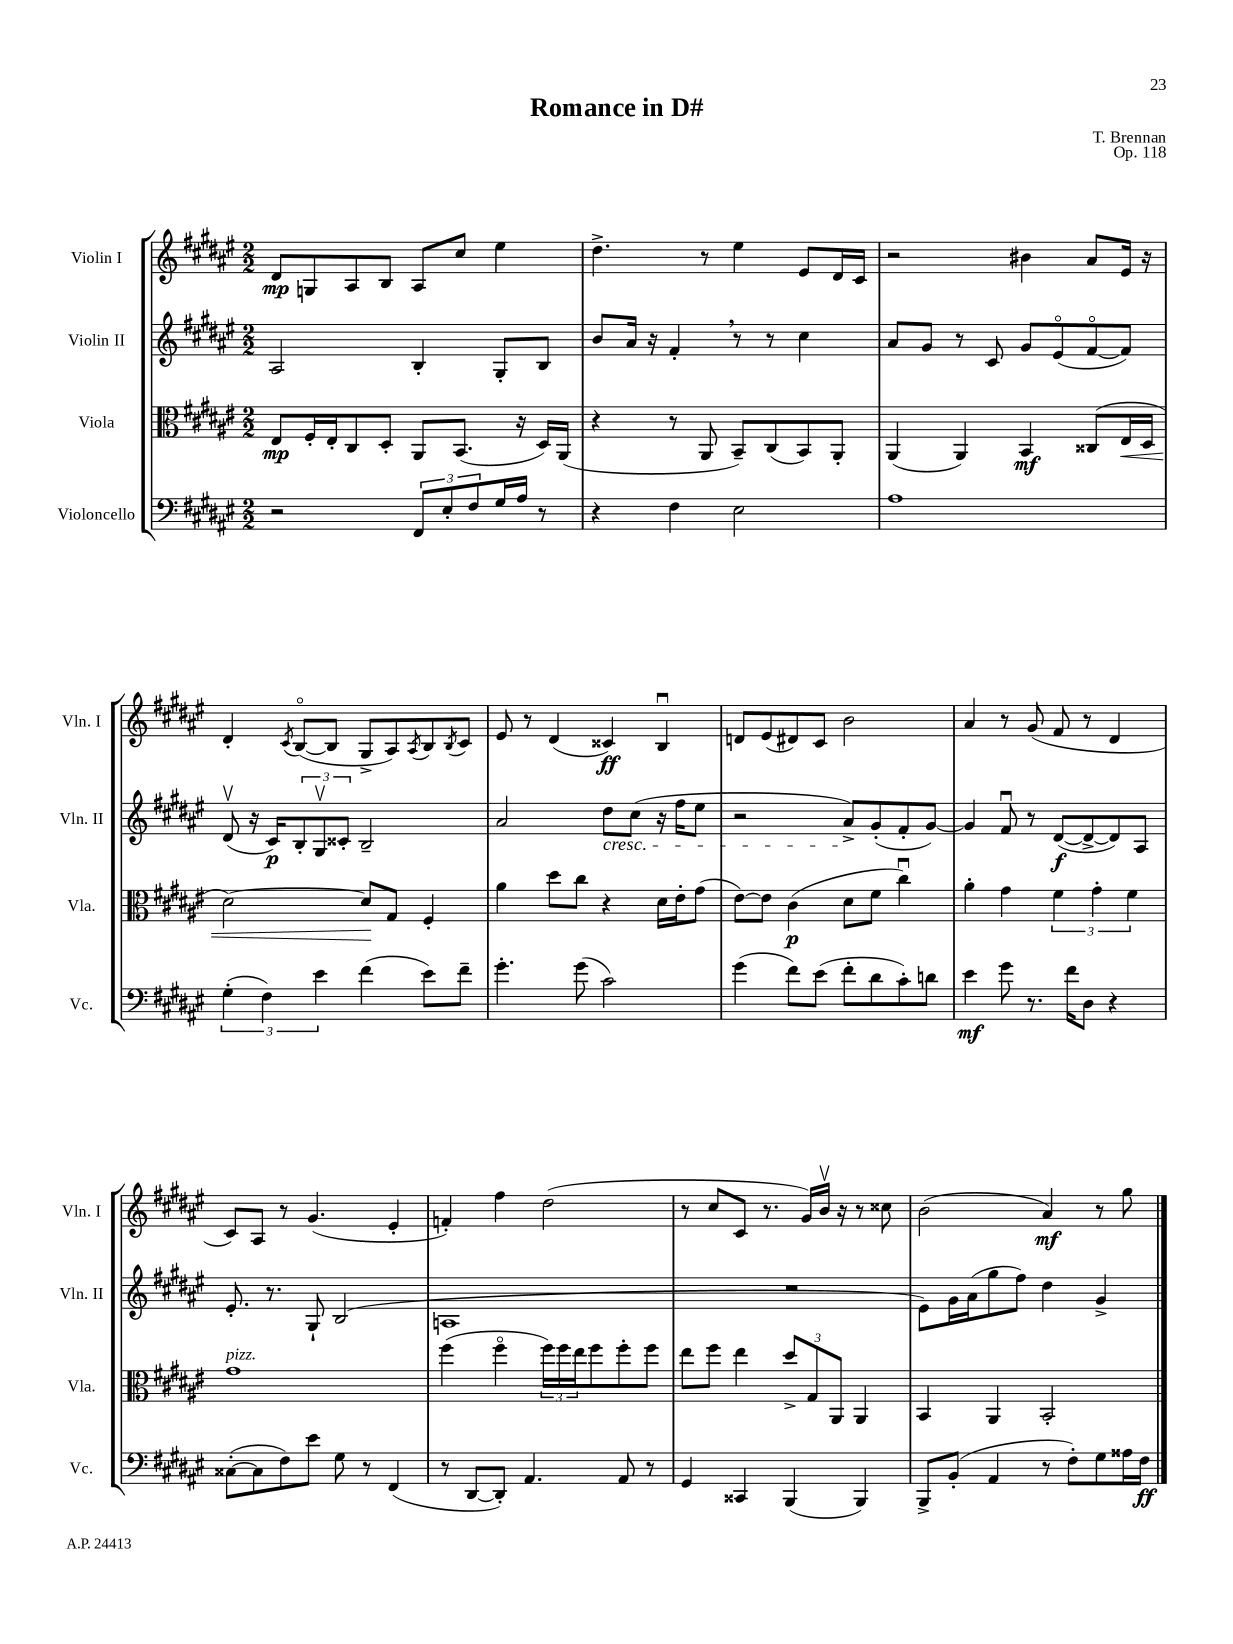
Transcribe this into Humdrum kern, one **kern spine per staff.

**kern	**kern	**kern	**kern
*staff4	*staff3	*staff2	*staff1
*clefF4	*clefC3	*clefG2	*clefG2
*k[f#c#g#d#a#e#]	*k[f#c#g#d#a#e#]	*k[f#c#g#d#a#e#]	*k[f#c#g#d#a#e#]
*M2/2	*M2/2	*M2/2	*M2/2
2r	8E#	2A#	8d#
.	16F#'	.	8G
.	16E#'	.	.
.	8C#	.	8A#
.	8D#'	.	8B
12FF#	8AA#	4B'	8A#
12E#'	.	.	.
.	(8.BB	.	8cc#
12F#	.	.	.
16G#	.	8G#'	4ee#
16A#	16r	.	.
8r	16D#)	8B	.
.	(16AA#	.	.
=	=	=	=
4r	4r	8b	4.dd#^
.	.	16a#	.
.	.	16r	.
4F#	8r	4f#'	.
.	8AA#	.	8r
2E#	8BB~)	8r	4ee#
.	(8C#	8r	.
.	8BB)	4cc#	8e#
.	8AA#'	.	16d#
.	.	.	16c#
=	=	=	=
1A#	(4AA#	8a#	2r
.	.	8g#	.
.	4AA#)	8r	.
.	.	8c#	.
.	4BB	8g#	4b#
.	.	(8e#o	.
.	(8C##	[8f#o	8a#
.	16E#	8f#])	16e#
.	16D#	.	16r
=	=	=	=
(6G#'	[2d#)	(8d#v	4d#'
.	.	16r	.
6F#)	.	.	.
.	.	16c#)	.
.	.	.	8qc#
.	.	12B'	([8Bo
6e#	.	12G#v	.
.	.	.	8B]
.	.	12c##'	.
(4f#	8d#]	2B~	8G#^
.	8G#	.	8A#)
.	.	.	8qA#
8e#)	4F#'	.	8B
.	.	.	8qB
8f#~	.	.	8c#
=	=	=	=
4.g#'	4a#	2a#	8e#
.	.	.	8r
.	8dd#	.	(4d#
(8g#	8cc#	.	.
2c#)	4r	8dd#	4c##)
.	.	(8cc#	.
.	16d#	16r	4Bu
.	16e#'	16ff#	.
.	(8g#	8ee#	.
=	=	=	=
(4g#	[8e#)	2r	8d
.	8e#]	.	(8e#
8f#)	(4c#	.	8d#)
(8e#	.	.	8c#
8f#'	8d#	8a#^)	2b
8d#	8f#	(8g#'	.
8c#')	4cc#u)	8f#'	.
8d	.	[8g#)	.
=	=	=	=
4e#	4a#'	4g#]	4a#
8g#	4g#	8f#u	8r
8.r	.	8r	(8g#
.	6f#	([8d#	8f#
16f#	.	.	.
8D#	.	8d#^_	8r
.	6g#'	.	.
4r	.	8d#])	4d#
.	6f#	.	.
.	.	8A#	.
=	=	=	=
([8C##'	1g#	8.e#'	8c#)
8C##]	.	.	8A#
.	.	8.r	.
8F#)	.	.	8r
8e#	.	8G#`	(4.g#
8G#	.	(2B	.
8r	.	.	.
(4FF#	.	.	4e#'
=	=	=	=
8r	(4ff#	1A	4f')
[8DD#	.	.	.
8DD#'])	4ff#o	.	4ff#
4.AA#	.	.	.
.	24ff#)	.	(2dd#
.	24ff#	.	.
.	24ee#	.	.
.	8ff#	.	.
8AA#	8ff#'	.	.
8r	8ff#	.	.
=	=	=	=
4GG#	8ee#	1r	8r
.	8ff#	.	8cc#
4CC##	4ee#	.	8c#
.	.	.	8.r
(4BBB	12dd#^	.	.
.	.	.	16g#)
.	12G#	.	.
.	.	.	16bv
.	12AA#	.	.
.	.	.	16r
4BBB)	4AA#	.	8r
.	.	.	8cc##
=	=	=	=
8BBB^	4BB	8e#)	(2b
(8BB'	.	16g#	.
.	.	(16a#	.
4AA#	4AA#	8gg#	.
.	.	8ff#)	.
8r	2BB'	4dd#	4a#)
8F#')	.	.	.
8G#	.	4g#^	8r
16A##	.	.	8gg#
16F#	.	.	.
==	==	==	==
*-	*-	*-	*-
